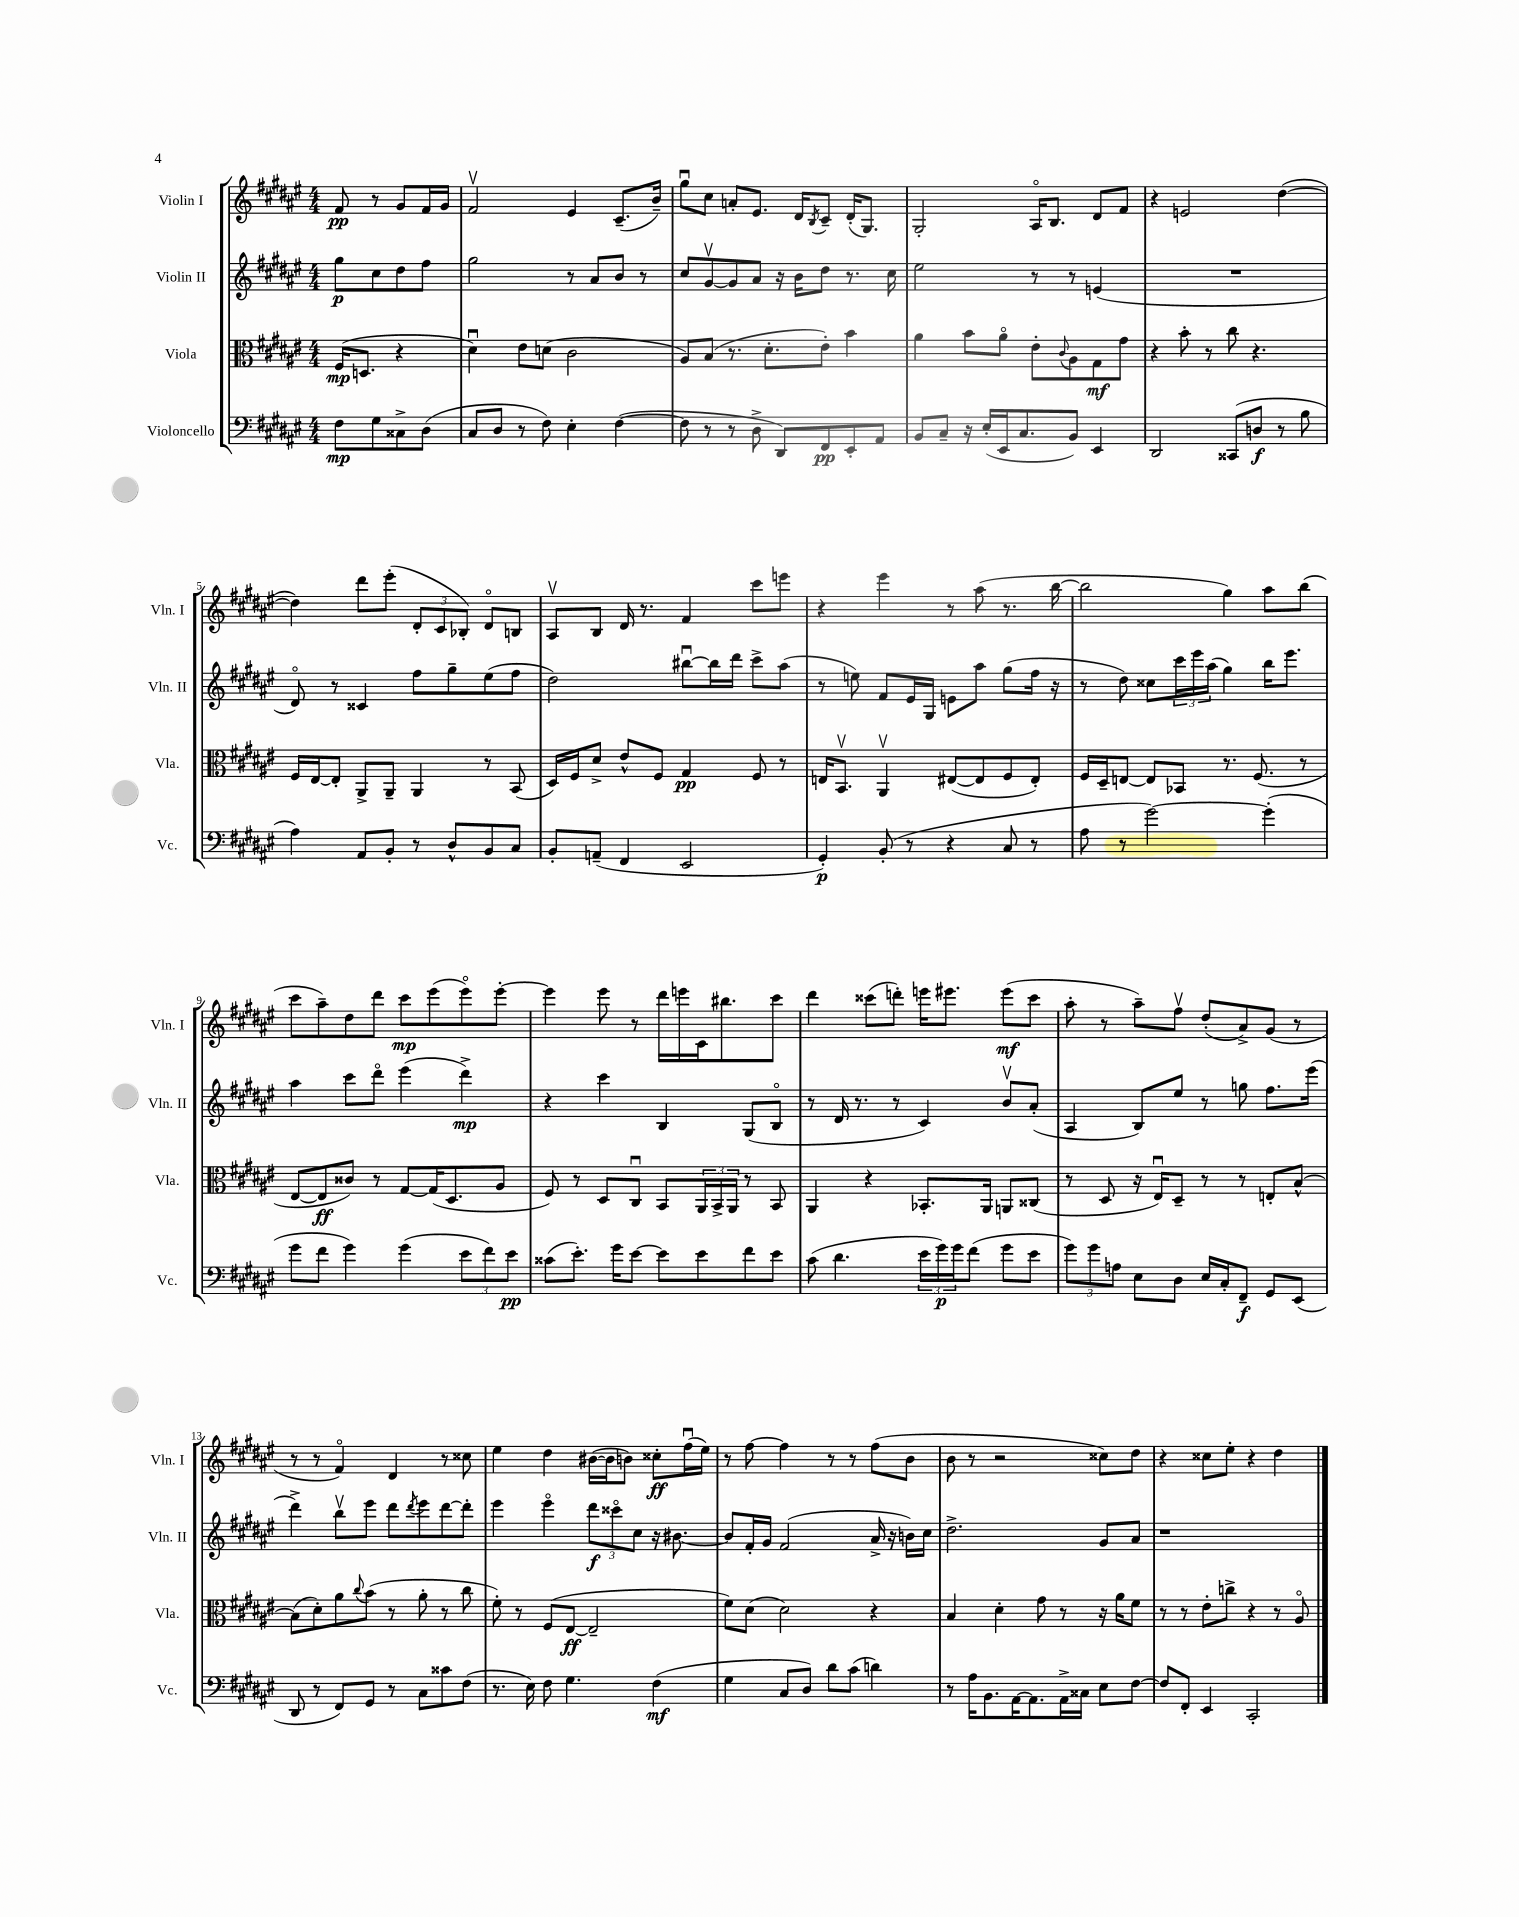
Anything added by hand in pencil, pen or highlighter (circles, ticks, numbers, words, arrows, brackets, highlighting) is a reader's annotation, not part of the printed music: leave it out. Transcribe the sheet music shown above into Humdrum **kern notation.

**kern	**kern	**kern	**kern
*staff4	*staff3	*staff2	*staff1
*clefF4	*clefC3	*clefG2	*clefG2
*k[f#c#g#d#a#e#]	*k[f#c#g#d#a#e#]	*k[f#c#g#d#a#e#]	*k[f#c#g#d#a#e#]
*M4/4	*M4/4	*M4/4	*M4/4
8F#	(16F#	8gg#	8f#
.	8.D	.	.
8G#	.	8cc#	8r
8C##^	4r	8dd#	8g#
(8D#	.	8ff#	16f#
.	.	.	16g#
=	=	=	=
8C#	4d#u)	2gg#	2f#v
8D#	.	.	.
8r	8e#	.	.
8F#)	(8d	.	.
4E#'	2c#	8r	4e#
.	.	8a#	.
([4F#	.	8b	(8.c#~
.	.	8r	.
.	.	.	16b~)
=	=	=	=
8F#]	8A#)	8cc#	8gg#u
8r	(8B	[8g#v	8cc#
8r	8.r	8g#]	8a'
8D#^	.	8a#	8.e#
.	8.d#'	.	.
8DD#)	.	16r	.
.	.	16b	16d#
.	.	.	8qB
8FF#	8e#')	8dd#	8c#~
8EE#'	4b	8.r	(16d#'
.	.	.	8.G#)
8AA#	.	.	.
.	.	16cc#	.
=	=	=	=
8BB	4a#	2ee#	2G#'
8C#~	.	.	.
16r	8b	.	.
(16E#'	.	.	.
16EE#	8a#o	.	.
8.C#	.	.	.
.	8e#'	8r	16A#o
.	.	.	8.B
.	8qqc#	.	.
8BB)	8A#	8r	.
4EE#	8G#	(4e	8d#
.	8g#	.	8f#
=	=	=	=
2DD#	4r	1r	4r
.	8b'	.	2e
.	8r	.	.
(8CC##	8cc#	.	.
8D	4.r	.	.
8r	.	.	([4dd#
8B	.	.	.
=	=	=	=
4A#)	16F#	8d#o)	4dd#])
.	[16E#	.	.
.	8E#']	8r	.
8AA#	8AA#^	4c##	8ddd#
8BB'	8AA#~	.	(8eee#'
8r	4AA#	8ff#	12d#'
.	.	.	12c#
8D#^^	.	8gg#~	.
.	.	.	12B-')
8BB	8r	(8ee#	8d#o
8C#	(8BB	8ff#	8B
=	=	=	=
8BB'	16D#)	2dd#)	8A#v
.	16F#	.	.
(8AA~	8d#^	.	8B
4FF#	8e#^^	.	16d#
.	.	.	8.r
.	8F#	.	.
2EE#	4G#	[8bb#u	4f#
.	.	16bb#]	.
.	.	16ddd#	.
.	8F#	8ccc#^	8ccc#
.	8r	(8aa#	8eee
=	=	=	=
4GG#')	16E	8r	4r
.	8.BBv	.	.
.	.	8ee)	.
(8BB'	4AA#v	8f#	4eee#
8r	.	16e#	.
.	.	16G#	.
4r	([8E#	8e	8r
.	8E#]	8aa#	(8aa#
8C#	8F#	(8gg#	8.r
8r	8E#')	16ff#	.
.	.	16r	[16bb
=	=	=	=
8A#	16F#	8r	2bb]
.	16D#~	.	.
8r	[8E	8dd#)	.
[2g#)	8E]	8cc##	.
.	8BB-	24ccc#	.
.	.	24eee#	.
.	.	(24aa#	.
.	8.r	4gg#)	4gg#)
.	(8.F#	.	.
(4g#']	.	16bb	8aa#
.	.	8.eee#	.
.	8r	.	(8bb
=	=	=	=
8g#	[8E#	4aa#	8ccc#
8f#	8E#]	.	8aa#~)
4g#)	8c##)	8ccc#	8dd#
.	8r	8ddd#o	8ddd#
(4g#	[8G#	(4eee#	8ccc#
.	(16G#]	.	(8eee#
.	8.D#	.	.
12e#	.	4ddd#^)	8eee#o)
12f#)	.	.	.
.	8A#	.	[8eee#'
12e#	.	.	.
=	=	=	=
(8c##	8F#)	4r	4eee#]
8.e#')	8r	.	.
.	8D#	4ccc#	8eee#
16g#	.	.	.
[8e#	8C#u	.	8r
8e#]	8BB	4B	16ddd#
.	.	.	16eee
8e#	24AA#	.	16c#
.	24BB^	.	.
.	.	.	8.bb#
.	24AA#	.	.
8f#	8r	(8G#	.
8e#	8BB	8Bo	8ccc#
=	=	=	=
(8c#	4AA#	8r	4ddd#
4.d#	.	16d#	.
.	.	8.r	.
.	4r	.	(8ccc##
.	.	8r	8ddd')
24e#	8.BB-'	4c#)	16eee
24g#)	.	.	.
.	.	.	8.eee#
24g#	.	.	.
(8f#	.	.	.
.	16AA#	.	.
8g#	8AA	8bv	(8eee#
8e#	(8C##	(8a#'	8ccc##
=	=	=	=
12g#)	8r	4A#	8aa#'
12g#	.	.	.
.	8D#	.	8r
12A	.	.	.
8E#	16r	8B)	8aa#~)
.	16E#u)	.	.
8D#	8D#~	8ee#	8ff#v
16E#	8r	8r	(8dd#'
16C#'	.	.	.
8FF#~	8r	8gg	8a#^)
8GG#	8E'	8.ff#	(8g#
(8EE#	[8B^^	.	8r
.	.	(16eee#	.
=	=	=	=
8DD#	(8B]	4ddd#^)	8r
8r	8d#')	.	8r
8FF#)	8a#	8bbv	4f#o)
.	8qqcc#	.	.
8GG#	(8b	8eee#	.
8r	8r	8ddd#	4d#
.	.	8qddd#	.
8C#	8a#'	8eee#	.
8c##	8r	[8ddd#	8r
(8F#	8cc#	8ddd#']	8cc##
=	=	=	=
8.r	8f#')	4eee#	4ee#
.	8r	.	.
16E#)	.	.	.
8F#	(8F#	4eee#o	4dd#
4.G#	[8E#	.	.
.	2E#~]	12ddd#	([16b#
.	.	.	16b#]
.	.	12ccc##o	.
.	.	.	8b)
.	.	12cc#	.
(4F#	.	16r	8cc##'
.	.	[8.b#	.
.	.	.	(16ff#u
.	.	.	16ee#)
=	=	=	=
4G#	8f#)	8b#]	8r
.	(8d#	16f#'	[8ff#
.	.	16g#	.
8C#	2d#)	(2f#	4ff#]
8D#)	.	.	.
8d#	.	.	8r
(8c#	.	.	8r
4d)	4r	16a#^	(8ff#
.	.	16r	.
.	.	16b)	8b
.	.	16cc#	.
=	=	=	=
8r	4B	2.dd#^	8b
16A#	.	.	8r
8.BB	.	.	.
.	4d#'	.	2r
[16AA#	.	.	.
8.AA#]	.	.	.
.	8g#	.	.
16AA#^	8r	.	.
16C##	.	.	.
8E#	16r	8g#	8cc##)
.	16a#	.	.
[8F#	8f#	8a#	8dd#
=	=	=	=
8F#]	8r	1r	4r
8FF#'	8r	.	.
4EE#	8e#'	.	8cc##
.	8cc^	.	8ee#'
2CC#'	4r	.	4r
.	8r	.	4dd#
.	8A#o	.	.
==	==	==	==
*-	*-	*-	*-
